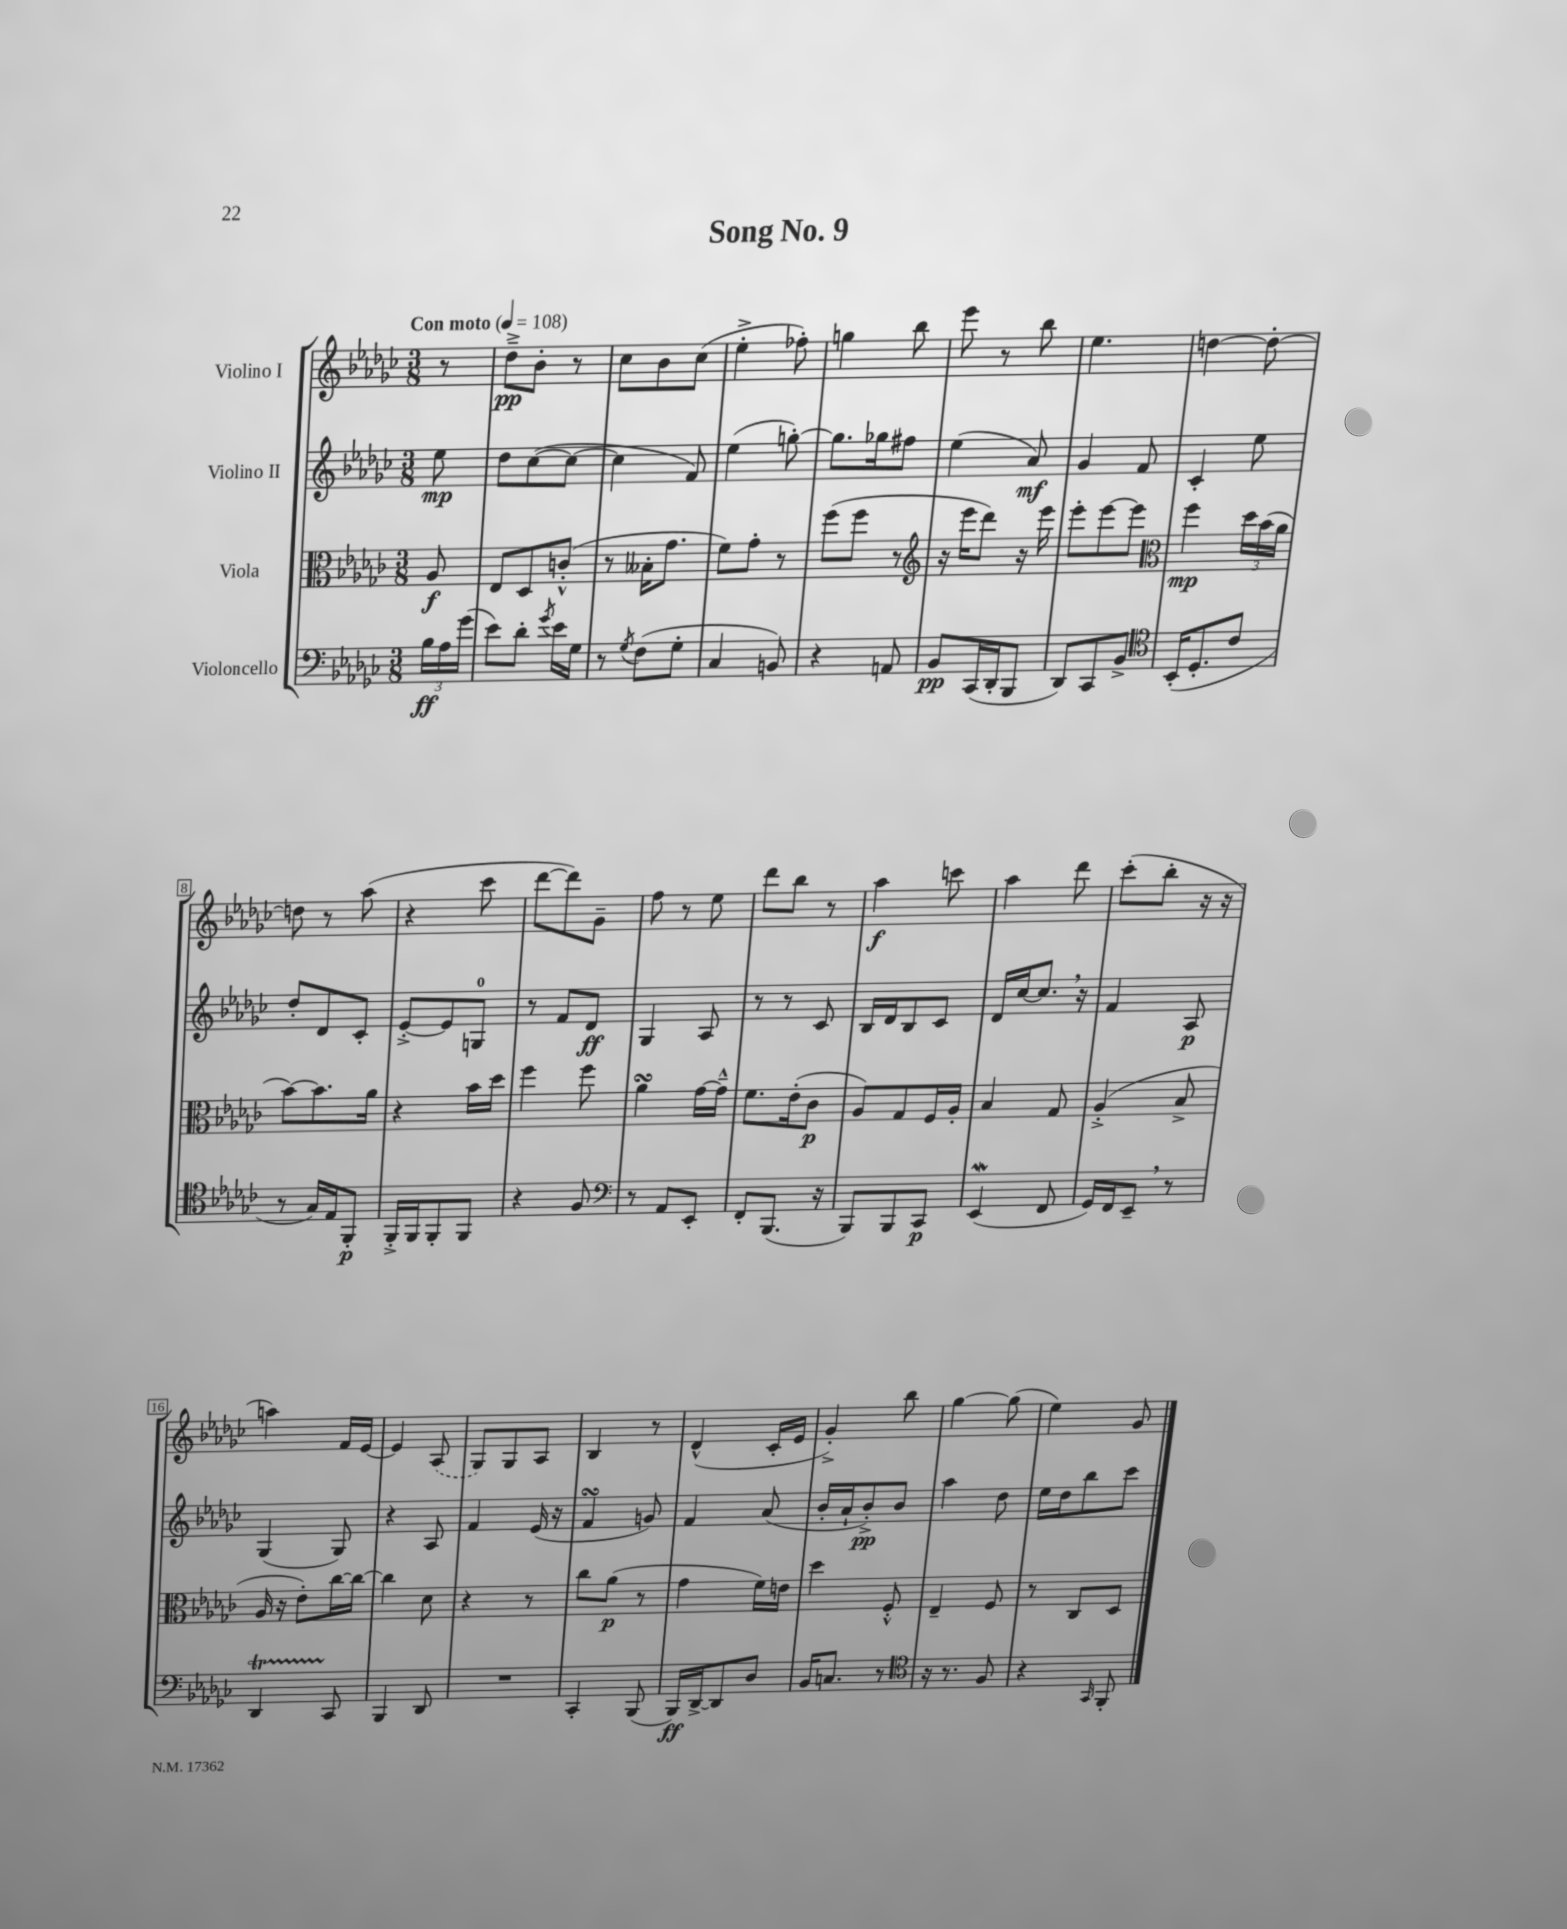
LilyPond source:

\header { title = "Song No. 9" }
<<
\new StaffGroup <<
\new Staff = "s0" \with { instrumentName = "Violino I" } {
    \clef treble \key ges \major \numericTimeSignature \time 3/8 \partial 8 \tempo "Con moto" 4 = 108
    \autoBeamOff r8 |
    des''8[--->\pp bes'8]-. r8 |
    ces''8[ bes'8 ces''8]( |
    ees''4-.-> fes''8-.) |
    g''4 bes''8 |
    ees'''8 r8 bes''8 |
    ees''4. |
    d''4~ d''8~-. |
    d''8 r8 aes''8( |
    r4 ces'''8 |
    des'''8[~ des'''8) ges'8]-- |
    f''8 r8 ees''8 |
    des'''8[ bes''8] r8 |
    aes''4\f c'''8 |
    aes''4 des'''8 |
    ces'''8[-.( bes''8]-. r16 r16 |
    a''4) f'16[ ees'16]~ |
    ees'4 \once \slurDashed aes8( |
    ges8[) ges8 aes8] |
    bes4 r8 |
    des'4-^( ces'16[-. ees'16] |
    ges'4-.->) bes''8 |
    ges''4~ ges''8( |
    ees''4) ges'8 \bar "|." |
}
\new Staff = "s1" \with { instrumentName = "Violino II" } {
    \clef treble \key ges \major \numericTimeSignature \time 3/8 \partial 8
    \autoBeamOff ees''8\mp |
    des''8[ ces''8~( ces''8]~ |
    ces''4 f'8) |
    ees''4( g''8~-.) |
    g''8.[ ges''16 fis''8] |
    ees''4( aes'8\mf) |
    ges'4 f'8 |
    ces'4-. ees''8 |
    des''8[-. des'8 ces'8]-. |
    ees'8[~-.-> ees'8 g8]-0 |
    r8 f'8[ des'8]\ff |
    ges4 aes8 |
    r8 r8 ces'8 |
    bes16[ des'16 bes8 ces'8] |
    des'16[ ces''16~ ces''8.] \breathe r16 |
    f'4 aes8\p |
    ges4( ges8) |
    r4 aes8 |
    f'4 ees'16( r16 |
    f'4\turn g'8) |
    f'4 aes'8( |
    bes'16[-. aes'16-! bes'8-.->\pp) bes'8] |
    aes''4 des''8 |
    ees''16[ des''16 bes''8 ces'''8] \bar "|." |
}
\new Staff = "s2" \with { instrumentName = "Viola" } {
    \clef alto \key ges \major \numericTimeSignature \time 3/8 \partial 8
    \autoBeamOff aes8\f |
    ees8[ des8 c'8]-.-^( |
    r8 beses16[-. ges'8.] |
    f'8[) ges'8]-. r8 |
    f''8[( f''8] r8 |
    \clef treble r16 ees'''16[ des'''8]) r16 ees'''16 |
    ees'''8[-. ees'''8~ ees'''8] |
    \clef alto f''4\mp \tuplet 3/2 { des''16[ bes'16( aes'16] } |
    bes'8[~) bes'8. aes'16] |
    r4 bes'16[ des''16] |
    f''4 f''8 |
    aes'4\turn ges'16[~ ges'16]---^ |
    f'8.[ ees'16-.( ces'8]\p |
    aes8[) ges8 f16 aes16]-. |
    bes4 ges8 |
    aes4-.->( bes8-> |
    aes16 r16 ees'8[-.) ces''16~ ces''16]~ |
    ces''4 des'8 |
    r4 r8 |
    ces''8[ aes'8]\p( r8 |
    ges'4 f'16[) e'16] |
    des''4 f8-.-^ |
    ees4-- f8 |
    r8 ces8[ des8] \bar "|." |
}
\new Staff = "s3" \with { instrumentName = "Violoncello" } {
    \clef bass \key ges \major \numericTimeSignature \time 3/8 \partial 8
    \autoBeamOff \tuplet 3/2 { bes16[\ff aes16 ges'16]( } |
    ees'8[) des'8]-. \acciaccatura { ges'8 } ees'16[ ges16] |
    r8 \acciaccatura { ges8 } f8[( ges8]-. |
    ces4 b,8) |
    r4 a,8 |
    bes,8[\pp ces,16( des,16-. bes,,8] |
    des,8[) ces,8 bes,8]-> |
    \clef tenor bes,16[-.( des8.-. ces'8] |
    r8 ges16[) ees16 f,8]-.\p |
    f,16[-.-> f,16 f,8-. f,8] |
    r4 f8 |
    \clef bass r8 aes,8[ ees,8]-. |
    f,8[-. bes,,8.]( r16 |
    bes,,8[) bes,,8 ces,8]\p |
    ees,4\mordent( f,8 |
    ges,16[) f,16 ees,8]-- \breathe r8 |
    des,4\startTrillSpan ces,8\stopTrillSpan |
    bes,,4 des,8 |
    R4. |
    ces,4-. bes,,8( |
    bes,,16[\ff) des,16~-> des,8 des8] |
    bes,16[ c8.] r8 |
    \clef tenor r16 r8. f8 |
    r4 \grace { ges,16 } f,8-. \bar "|." |
}
>>
>>
\layout { \context { \Score \override BarNumber.stencil = #(make-stencil-boxer 0.1 0.3 ly:text-interface::print) } }
